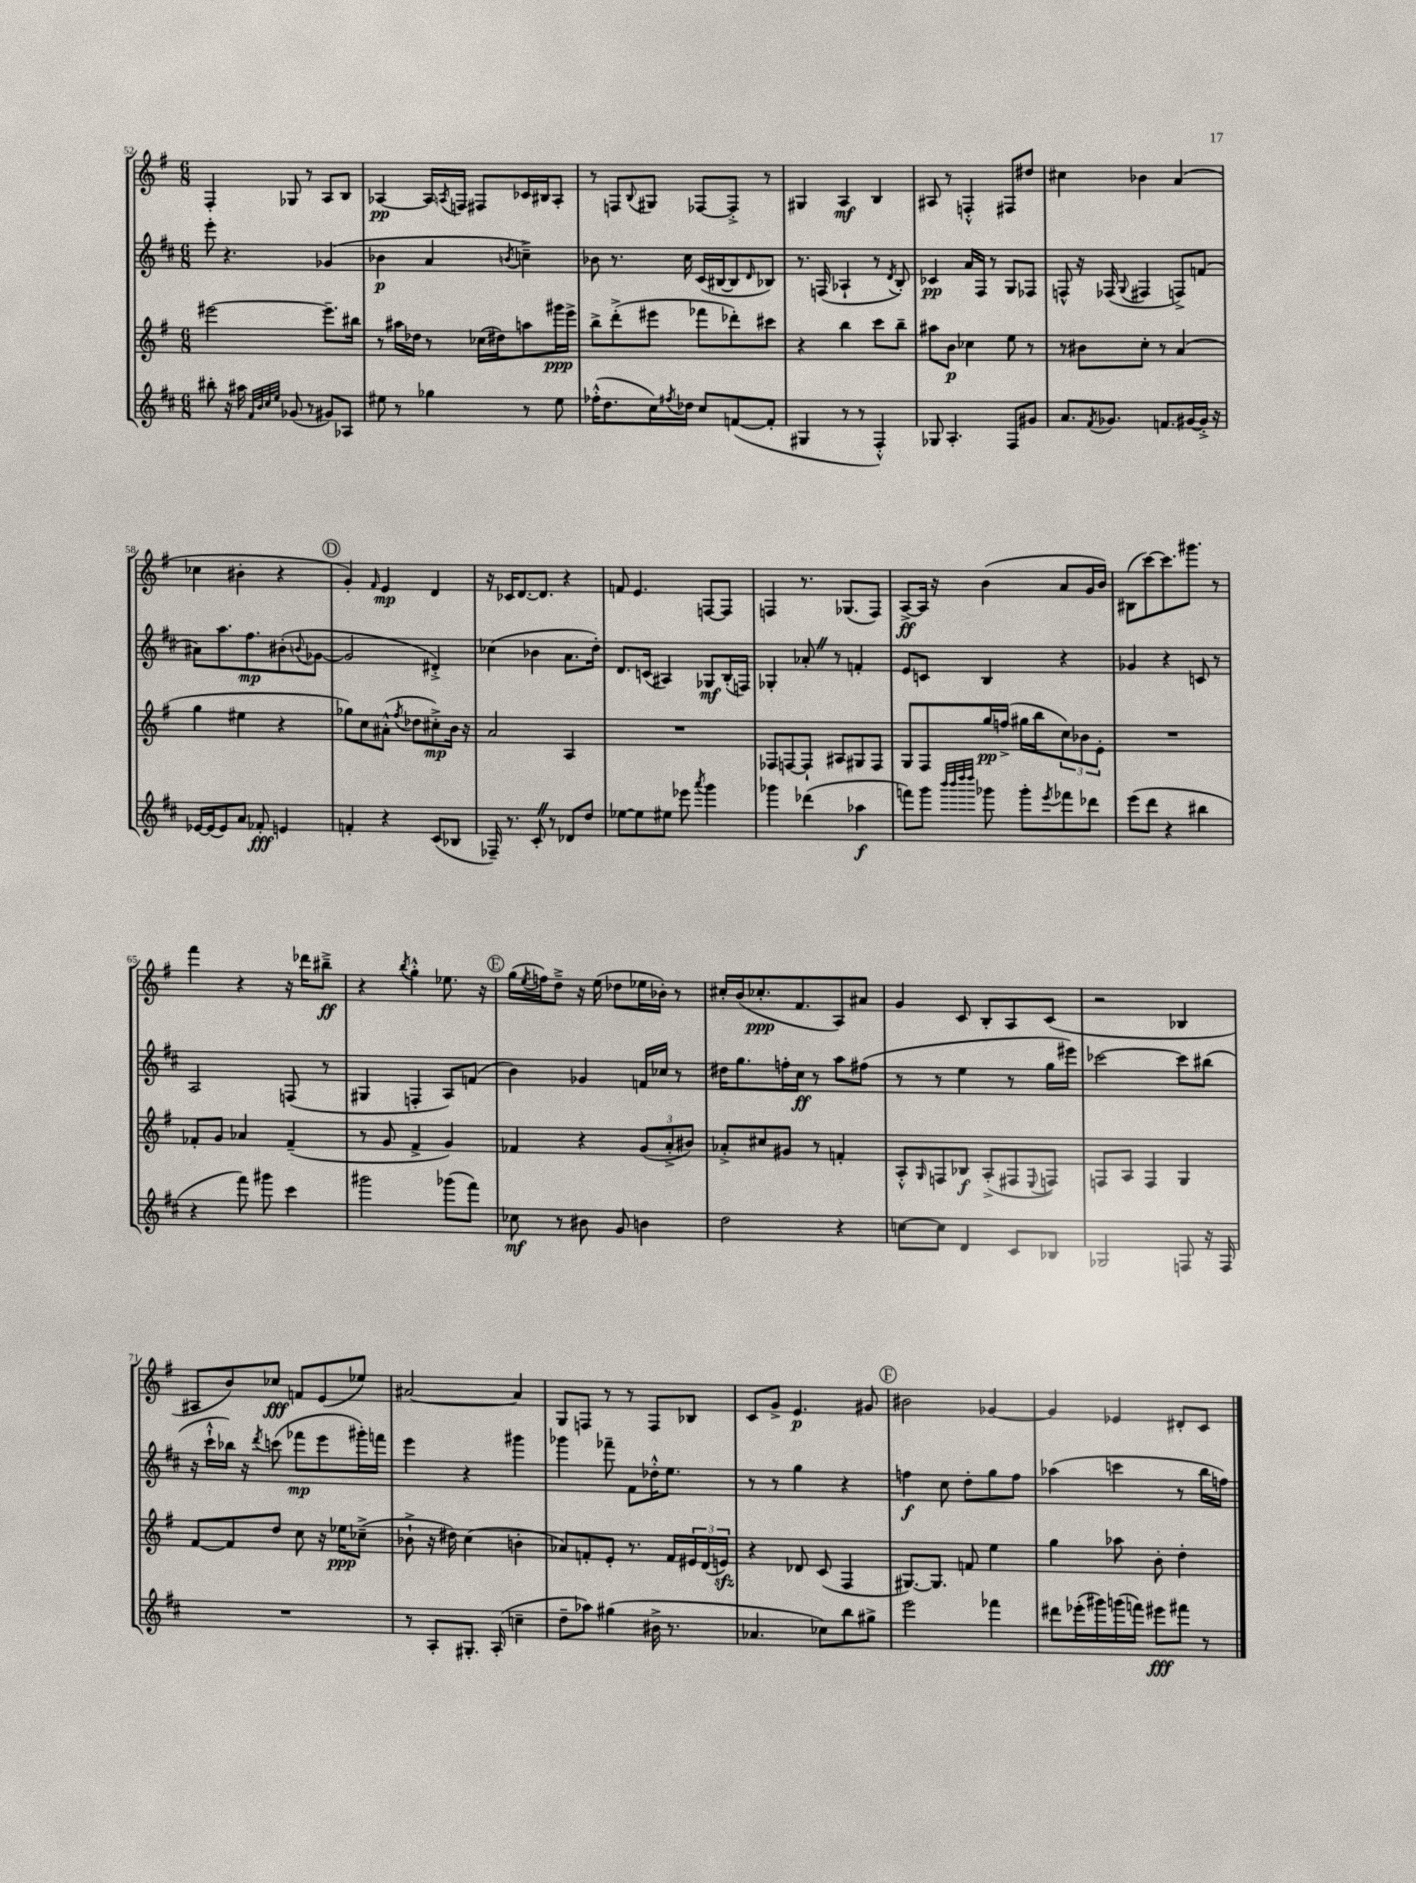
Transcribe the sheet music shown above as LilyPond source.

<<
\new StaffGroup <<
\new Staff = "s0" {
    \clef treble \key g \major \numericTimeSignature \time 6/8
    fis4-. ges8 r8 a8 b8 |
    aes4~\pp aes16 \acciaccatura { a8 } f16 fis8 ces'16 bis16 a8-. |
    r8 f8 \appoggiatura { b8 } gis8 fes8~ fes8-.-> r8 |
    gis4 a4\mf b4 |
    ais8 r8 f4-.-^ fis8 dis''8 |
    cis''4 bes'4 a'4( |
    ces''4 bis'4-. r4 |
    \mark \markup { \circle "D" } g'4-.) \grace { fis'16 } e'4\mp d'4 |
    r16 ces'16 d'8.~ d'8. r4 |
    f'8 e'4. f8~ f8 |
    f4 r8. ges8.( f8) |
    a8~->\ff a16 r16 b'4( a'8 g'16 b'16) |
    bis8( c'''8~) c'''8. gis'''8. r8 |
    fis'''4 r4 r16 des'''16 bis''8--->\ff |
    r4 \acciaccatura { b''8 } g''4-.-^ ees''8. r16 |
    \mark \markup { \circle "E" } g''16( \acciaccatura { e''8 } f''16) d''8---> r16 e''16( des''8 ees''16 bes'16-.) r8 |
    cis''16-. b'16( ces''8.-.\ppp fis'8. a8) ais'8 |
    g'4 c'8 b8-. a8 c'8( |
    r2 bes4 |
    ais8 b'8) ces''8\fff f'8 e'8( ees''8) |
    ais'2~ ais'4 |
    g8 f8 r8 r8 f8 bes8 |
    c'8 g'8-> e'4.\p gis'8 |
    \mark \markup { \circle "F" } bis'2 ges'4~ |
    ges'4 ees'4 dis'8-. c'8 \bar "|." |
}
\new Staff = "s1" {
    \clef treble \key d \major \numericTimeSignature \time 6/8
    e'''8-. r4. ges'4( |
    bes'4\p a'4 \acciaccatura { b'8 } c''4--->) |
    bes'8 r8. cis''16 cis'16( bis16~ bis8 \grace { d'16 } bes8) |
    r8. f16( aes4-! r8 \acciaccatura { d'8 } b8-.) |
    ces'4\pp a'16 fis16 r8 g8 fes8 |
    f8-^ r16 fes16( \appoggiatura { g8 } fis4 f8->) f'8( |
    ais'8) a''8. fis''8.\mp bis'8-.( \appoggiatura { b'8 } ges'8~ |
    \mark \markup { \circle "D" } ges'2 dis'4-.->) |
    ces''4( bes'4 a'8. d''16-.) |
    d'8. c'16( ais4) ges8\mf b16-.( f16) |
    ges4-. aes'8-. \once \override BreathingSign.text = \markup { \musicglyph "scripts.caesura.straight" } \breathe r8 f'4-. |
    e'8 c'8 b4 r4 |
    ges'4 r4 c'8 r8 |
    a2 f8( r8 |
    gis4 f4-. a8) f'8( |
    \mark \markup { \circle "E" } b'4) ges'4 f'16 ces''16 r8 |
    dis''16 g''8. f''16-. cis''16\ff r8 a''8 fis''8( |
    r8 r8 e''4 r8 g''16 eis'''16) |
    ces'''2~ ces'''8 bis''8( |
    r16 cis'''16-!-^ bes''16) r16 \acciaccatura { d'''8 } c'''8( fes'''8\mp e'''8 gis'''16-.) f'''16 |
    e'''4 r4 gis'''4 |
    ges'''4 fes'''8-- fis'8 des''16-.-^ e''8. |
    r8 r8 g''4 r4 |
    \mark \markup { \circle "F" } f''4\f cis''8 d''8-. g''8 f''8 |
    aes''4( c'''4 r8 b''16 f''16) \bar "|." |
}
\new Staff = "s2" {
    \clef treble \key g \major \numericTimeSignature \time 6/8
    eis'''2~ eis'''8.-- bis''16 |
    r8 ais''16 des''16 r8 ces''16( dis''16) a''8 gis'''16\ppp e'''16-> |
    b''8-> d'''8-.->( eis'''8 fes'''8 des'''8-.) cis'''8 |
    r4 b''4 c'''8 b''8-- |
    ais''8 b'8\p ces''4 e''8 r8 |
    r8 bis'8 c''8-. r8 a'4( |
    g''4 eis''4 r4 |
    \mark \markup { \circle "D" } ges''8) c''8 ais'8-.-^( \acciaccatura { fis''8 } des''8 cis''8-.->\mp) b'16 r16 |
    a'2 a4 |
    R2. |
    fes8 f8~ f8-! ais8 gis8 f8 |
    g8 fis8 g''16\pp f''16->( gis''16 b''16 \tuplet 3/2 { c''8) bes'8 e'8-. } |
    R2. |
    fes'8-. g'8 aes'4 fes'4--( |
    r8 g'8 fis'4-> g'4) |
    \mark \markup { \circle "E" } fes'4 r4 \tuplet 3/2 { g'8( a'8-.-> bis'8) } |
    aes'8-.-> cis''8 gis'8 r8 f'4-. |
    a8-.-^ \grace { g16 } f8 bes8\f a8-.->( fis8 \appoggiatura { e8 } f8) |
    f8 a8 f4 g4 |
    fis'8~ fis'8 d''8 c''8 r16 ees''16\ppp ces''8--->( |
    bes'8-!-> r16 dis''16) c''4( b'4-. |
    aes'8) f'8-. e'8-. r8. f'16 \tuplet 3/2 { eis'16 d'16( e'16\sfz) } |
    r4 des'8 c'8( fis4 |
    \mark \markup { \circle "F" } gis8.~) gis8. f'8 e''4 |
    g''4 aes''8 b'8-. d''4-. \bar "|." |
}
\new Staff = "s3" {
    \clef treble \key d \major \numericTimeSignature \time 6/8
    bis''8-. r16 ais''16 \grace { fis'32 b'32 cis''32 e''32 } ges'8( r8 gis'8) aes8 |
    eis''8 r8 ges''4 r8 eis''8 |
    fes''16-.-^( d''8. cis''16) \acciaccatura { fis''8 } des''16 cis''8 f'8~( f'8-. |
    gis4 r8 r8 fis4-.-^) |
    ges8 a4.-. fis8 gis'8 |
    a'8. \acciaccatura { fis'8 } ges'8. f'8. gis'16~ gis'16-.-> r16 |
    ees'16~ ees'16( ees'8) a'8 fes'8-.\fff e'4 |
    \mark \markup { \circle "D" } f'4-. r4 cis'8( bes8 |
    fes16--) r8. cis'8-. \once \override BreathingSign.text = \markup { \musicglyph "scripts.caesura.straight" } \breathe r8 des'8 d''8 |
    ees''8~ ees''8 eis''8 ees'''8 \acciaccatura { a'''8 } g'''4 |
    ges'''4 des'''4( aes''4\f |
    f'''8) g'''8 \grace { b'''32 b'''32 d''''32 d''''32 } ges'''8 ges'''8-. \acciaccatura { e'''8 } fes'''8 des'''8 |
    e'''8( d'''8 r4 bis''4 |
    r4 fis'''8) gis'''8 cis'''4 |
    gis'''2 ges'''8( fis'''8) |
    \mark \markup { \circle "E" } ces''8\mf r8 bis'8 g'8 b'4 |
    d''2 r4 |
    c''8~ c''8 d'4 cis'8 bes8 |
    ges2 f8 r16 f16 |
    R2. |
    r8 a8-. gis8.-. a16-.( c''4-- |
    d''8-- aes''8) gis''4( bis'16-> r8. |
    aes'4. ces''8) b''8 gis''8-> |
    \mark \markup { \circle "F" } e'''2 fes'''4 |
    dis'''8 ees'''16-.( gis'''16) g'''16( f'''16) eis'''8\fff fis'''8 r8 \bar "|." |
}
>>
>>
\layout { \context { \Score currentBarNumber = #52 } }
